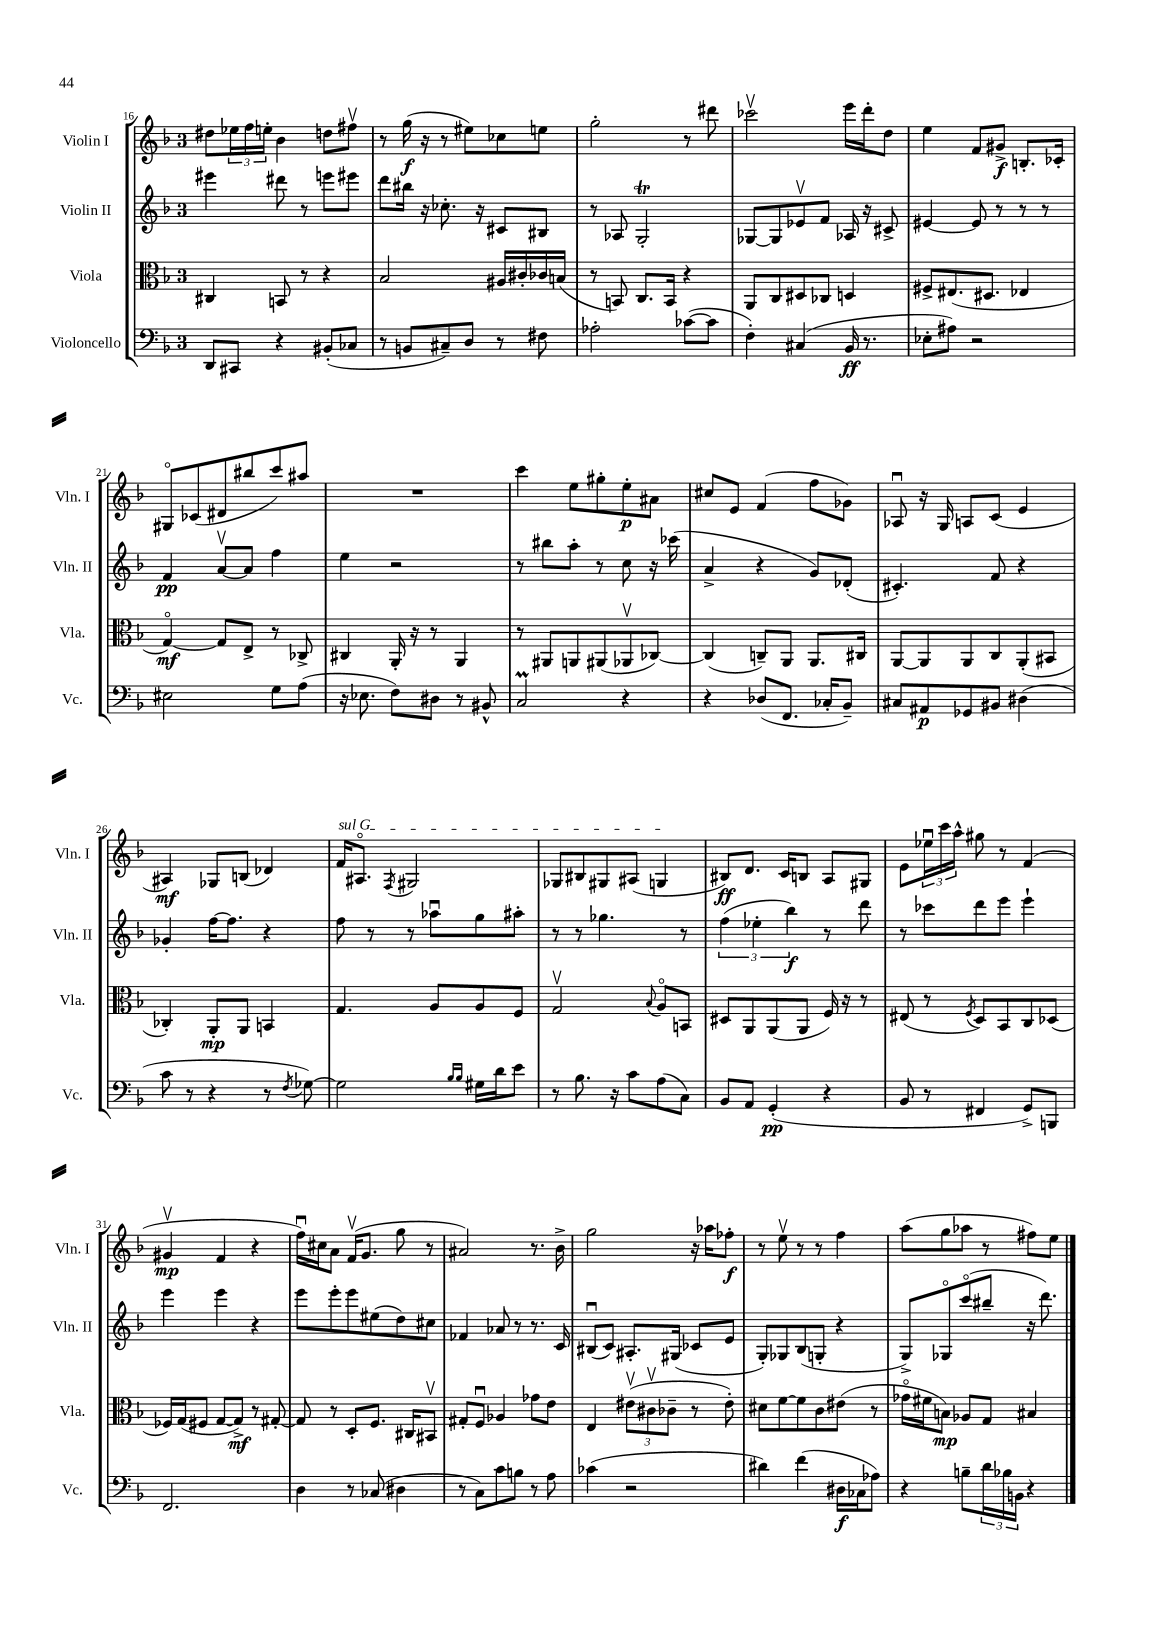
<<
\new StaffGroup <<
\new Staff = "s0" \with { instrumentName = "Violin I" shortInstrumentName = "Vln. I" } {
    \clef treble \key f \major \once \override Staff.TimeSignature.style = #'single-digit \time 3/4
    dis''8 \tuplet 3/2 { ees''16 f''16 e''16-. } bes'4 d''8 fis''8\upbow |
    r8 g''16\f( r16 r8 eis''8) ces''8 e''8 |
    g''2-. r8 dis'''8 |
    ces'''2\upbow e'''16 d'''16-. d''8 |
    e''4 f'8 gis'8->\f b8.-. ces'16-. |
    gis8\flageolet ces'8( dis'8 bis''8 c'''8) ais''8 |
    R2. |
    c'''4 e''8 gis''8-. e''8-.\p ais'8 |
    cis''8 e'8 f'4( f''8 ges'8) |
    aes8\downbow r16 g16 a8 c'8( e'4 |
    ais4\mf) ges8 b8( des'4) |
    \once \override TextSpanner.bound-details.left.text = \markup { \italic "sul G" } f'16\startTextSpan ais8.\flageolet \acciaccatura { f8 } gis2 |
    ges8 bis8 gis8 ais8( g4\stopTextSpan |
    bis8\ff) d'8. c'16 b8 a8 gis8 |
    e'8 \tuplet 3/2 { ees''16\downbow c'''16 a''16-^ } gis''8 r8 f'4( |
    gis'4\upbow\mp f'4 r4 |
    f''16\downbow) cis''16 a'8 f'16\upbow( g'8. g''8 r8 |
    ais'2) r8. bes'16-> |
    g''2 r16 aes''16 fes''8-.\f |
    r8 e''8\upbow r8 r8 f''4 |
    a''8( g''8 aes''8 r8 fis''8) e''8 \bar "|." |
}
\new Staff = "s1" \with { instrumentName = "Violin II" shortInstrumentName = "Vln. II" } {
    \clef treble \key f \major \once \override Staff.TimeSignature.style = #'single-digit \time 3/4
    eis'''4 dis'''8 r8 e'''8 eis'''8 |
    d'''8 bis''16 r16 ces''8.-. r16 cis'8 bis8 |
    r8 aes8 g2-.\trill |
    ges8~ ges8 ees'8\upbow f'8 aes16 r16 cis'8-> |
    eis'4~ eis'8 r8 r8 r8 |
    f'4\pp a'8~\upbow a'8 f''4 |
    e''4 r2 |
    r8 bis''8 a''8-. r8 c''8 r16 ces'''16( |
    a'4-> r4 g'8) des'8-.( |
    cis'4.-.) f'8 r4 |
    ges'4-. f''16~ f''8. r4 |
    f''8 r8 r8 aes''8\downbow g''8 ais''8-. |
    r8 r8 ges''4. r8 |
    \tuplet 3/2 { f''4( ees''4-. bes''4\f) } r8 d'''8 |
    r8 ces'''8 d'''8 e'''8 e'''4-! |
    e'''4 e'''4 r4 |
    e'''8 e'''8-. e'''8 eis''8( d''8) cis''8 |
    fes'4 aes'8 r8 r8. c'16 |
    bis8\downbow( c'8) ais8.-. gis16( ces'8 e'8 |
    g8-.) ges8 bes8( g8-. r4 |
    g8->) ges8\flageolet c'''8\flageolet( bis''8-- r16 d'''8.) \bar "|." |
}
\new Staff = "s2" \with { instrumentName = "Viola" shortInstrumentName = "Vla." } {
    \clef alto \key f \major \once \override Staff.TimeSignature.style = #'single-digit \time 3/4
    cis4 b,8 r8 r4 |
    bes2 ais16 cis'16-. ces'16 b16( |
    r8 b,8) c8. b,16 r4 |
    a,8 c8 dis8 ces8 d4 |
    fis8-> eis8.( dis8. ees4 |
    g4~\flageolet\mf) g8 e8-> r8 ces8-> |
    cis4 a,16-. r16 r8 a,4 |
    r8 ais,8 a,8 ais,8( aes,8\upbow ces8~) |
    ces4( c8--) a,8 a,8. cis16 |
    a,8~ a,8 a,8 c8 a,8-.( bis,8 |
    ces4-.) a,8-.\mp a,8 b,4 |
    g4. a8 a8 f8 |
    g2\upbow \appoggiatura { bes8 } a8\flageolet b,8 |
    dis8 a,8 a,8( a,8 f16) r16 r8 |
    eis8( r8 \acciaccatura { f8 } d8) bes,8 c8 des8( |
    fes16) g16( fis8 g8~ g8->\mf) r8 gis8~-. |
    gis8 r8 d8-. f8. cis16 bis,8\upbow |
    gis8-. f8\downbow aes4 ges'8 e'8 |
    e4 \tuplet 3/2 { eis'8\upbow( cis'8\upbow ces'8-- } r8 eis'8-.) |
    dis'8 f'8~ f'8 c'8 eis'8( r8 |
    ges'16\flageolet fis'16 b8\mp) aes8 g8 bis4 \bar "|." |
}
\new Staff = "s3" \with { instrumentName = "Violoncello" shortInstrumentName = "Vc." } {
    \clef bass \key f \major \once \override Staff.TimeSignature.style = #'single-digit \time 3/4
    d,8 cis,8 r4 bis,8-.( ces8 |
    r8 b,8 cis8--) d8 r8 fis8 |
    aes2-. ces'8~( ces'8 |
    f4-.) cis4( bes,16\ff r8. |
    ees8-. ais8) r2 |
    eis2 g8 a8( |
    r16 ees8. f8) dis8 r8 bis,8-^ |
    c2\prall r4 |
    r4 des8( f,8. ces16-. bes,8--) |
    cis8 ais,8\p ges,8 bis,8 dis4( |
    c'8 r8 r4 r8 \acciaccatura { f8 } ges8~) |
    ges2 \grace { bes16 bes16 } gis16 d'16 e'8 |
    r8 bes8. r16 c'8 a8( c8) |
    bes,8 a,8 g,4-.\pp( r4 |
    bes,8 r8 fis,4 g,8->) b,,8 |
    f,2. |
    d4 r8 ces8( dis4 |
    r8 c8) c'8 b8 r8 a8 |
    ces'4( r2 |
    dis'4) f'4( dis16\f ces16 aes8) |
    r4 b8-- \tuplet 3/2 { d'16 bes16 b,16 } r4 \bar "|." |
}
>>
>>
\layout { \context { \Score currentBarNumber = #16 } }
